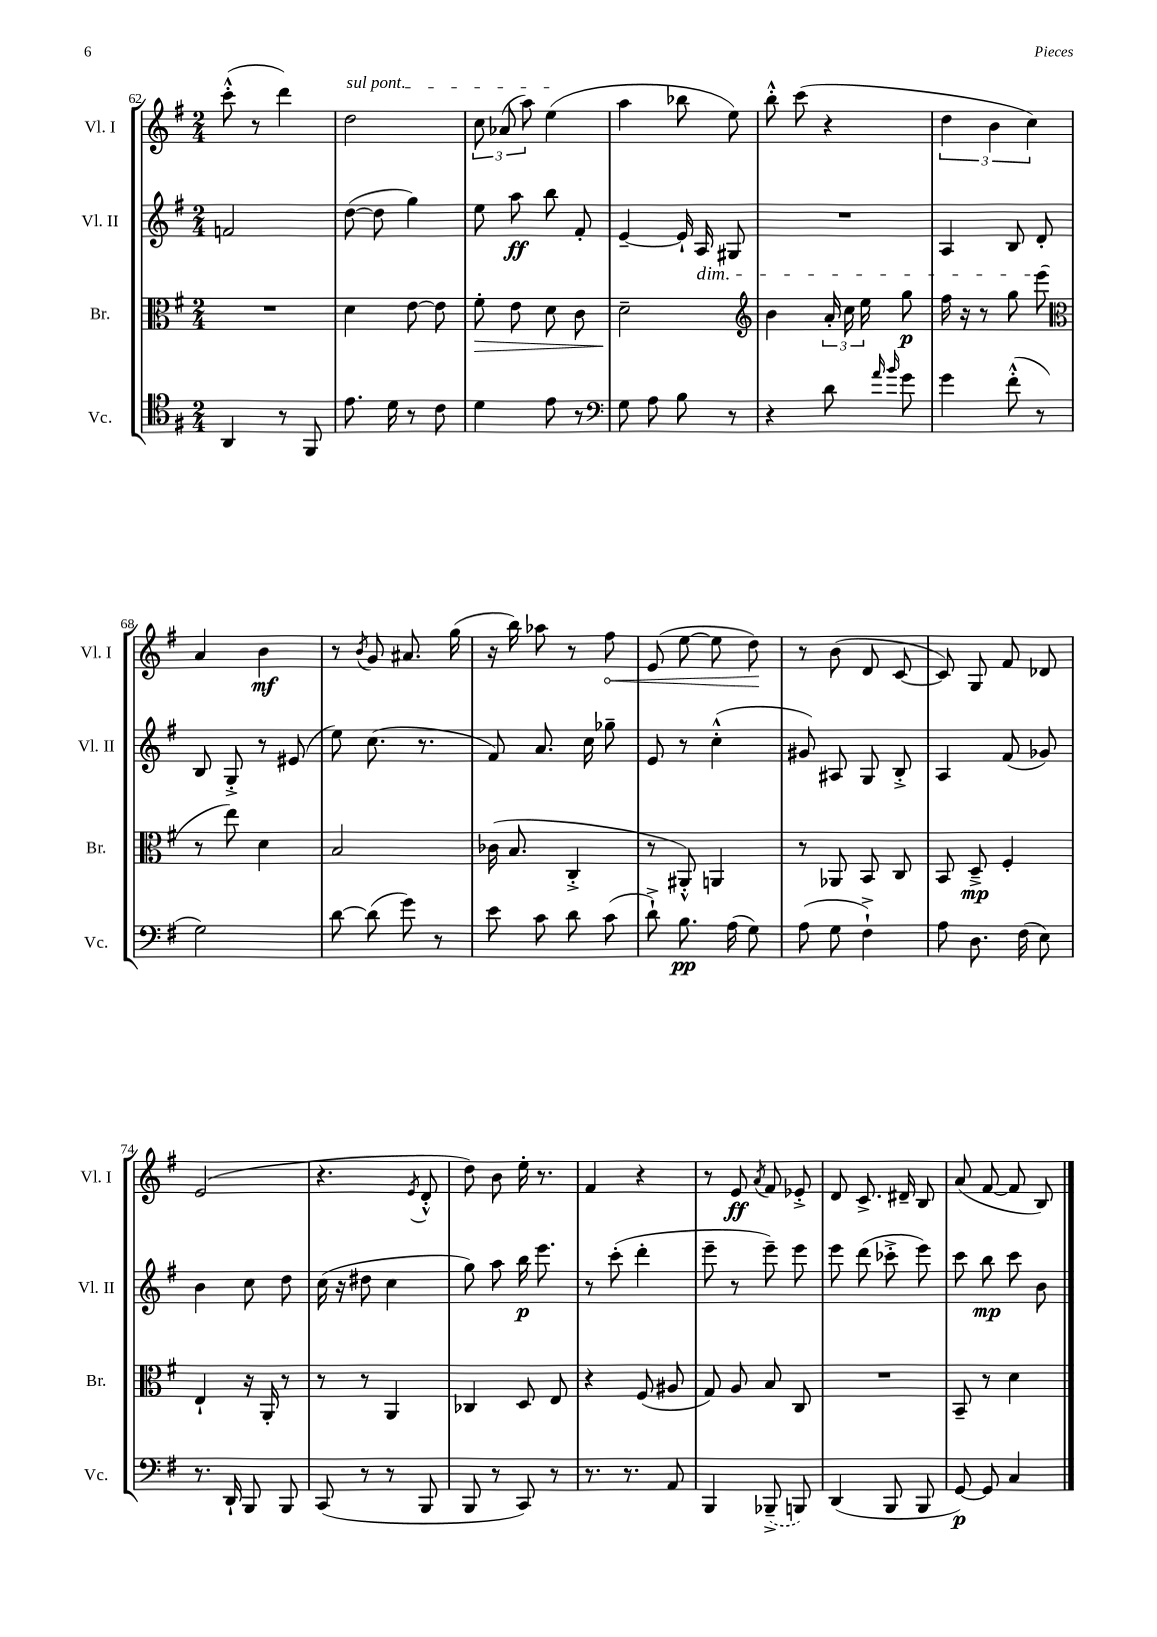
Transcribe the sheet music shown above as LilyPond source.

<<
\new StaffGroup <<
\new Staff = "s0" \with { instrumentName = "Vl. I" shortInstrumentName = "Vl. I" } {
    \clef treble \key g \major \numericTimeSignature \time 2/4
    \autoBeamOff c'''8-.-^( r8 d'''4) |
    \once \override TextSpanner.bound-details.left.text = \markup { \italic "sul pont." } d''2\startTextSpan |
    \tuplet 3/2 { c''8 aes'8( a''8) } e''4\stopTextSpan( |
    a''4 bes''8 e''8) |
    b''8-.-^ c'''8( r4 |
    \tuplet 3/2 { d''4 b'4 c''4) } |
    a'4 b'4\mf |
    r8 \acciaccatura { b'8 } g'8 ais'8. g''16( |
    r16 b''16) aes''8 r8 \once \override Hairpin.circled-tip = ##t fis''8\< |
    e'8( e''8~ e''8 d''8\!) |
    r8 b'8( d'8 c'8~ |
    c'8) g8 fis'8 des'8 |
    e'2( |
    r4. \acciaccatura { e'8 } d'8-.-^ |
    d''8) b'8 e''16-. r8. |
    fis'4 r4 |
    r8 e'8\ff \acciaccatura { a'8 } fis'8 ees'8-.-> |
    d'8 c'8.-> dis'16-- b8 |
    a'8( fis'8~ fis'8 b8) \bar "|." |
}
\new Staff = "s1" \with { instrumentName = "Vl. II" shortInstrumentName = "Vl. II" } {
    \clef treble \key g \major \numericTimeSignature \time 2/4
    \autoBeamOff f'2 |
    d''8~( d''8 g''4) |
    e''8 a''8\ff b''8 fis'8-. |
    e'4~-- e'16-! a16\dim gis8 |
    R2 |
    a4 b8 d'8-.\! |
    b8 g8-.-> r8 eis'8( |
    e''8) c''8.( r8. |
    fis'8) a'8. c''16 ges''8-- |
    e'8 r8 c''4-.-^( |
    gis'8) ais8 g8 b8-.-> |
    a4 fis'8( ges'8) |
    b'4 c''8 d''8 |
    c''16( r16 dis''8 c''4 |
    g''8) a''8 b''16\p e'''8. |
    r8 c'''8-.( d'''4-. |
    e'''8-- r8 e'''8--) e'''8 |
    e'''8 d'''8( ces'''8-.-> e'''8) |
    c'''8 b''8\mp c'''8 b'8 \bar "|." |
}
\new Staff = "s2" \with { instrumentName = "Br." shortInstrumentName = "Br." } {
    \clef alto \key g \major \numericTimeSignature \time 2/4
    \autoBeamOff R2 |
    d'4 e'8~ e'8 |
    fis'8-.\> e'8 d'8 c'8 |
    d'2--\! |
    \clef treble b'4 \tuplet 3/2 { a'16-. c''16 e''16 } g''8\p |
    fis''16 r16 r8 g''8 e'''8( |
    \clef alto r8 e''8) d'4 |
    b2 |
    ces'16( b8. c4-.-> |
    r8 ais,8-.-^) a,4 |
    r8 aes,8 b,8 c8 |
    b,8 d8--->\mp fis4-. |
    e4-! r16 a,16-. r8 |
    r8 r8 a,4 |
    ces4 d8 e8 |
    r4 fis8( ais8 |
    g8) a8 b8 c8 |
    R2 |
    b,8-- r8 d'4 \bar "|." |
}
\new Staff = "s3" \with { instrumentName = "Vc." shortInstrumentName = "Vc." } {
    \clef tenor \key g \major \numericTimeSignature \time 2/4
    \autoBeamOff a,4 r8 fis,8 |
    e'8. d'16 r8 c'8 |
    d'4 e'8 r8 |
    \clef bass g8 a8 b8 r8 |
    r4 d'8 \grace { a'16 b'16 } g'8 |
    g'4 fis'8-.-^( r8 |
    g2) |
    d'8~ d'8( g'8) r8 |
    e'8 c'8 d'8 c'8( |
    d'8-!->) b8.\pp a16( g8) |
    a8( g8 fis4-!->) |
    a8 d8. fis16( e8) |
    r8. d,16-! b,,8 b,,8 |
    c,8( r8 r8 b,,8 |
    b,,8 r8 c,8) r8 |
    r8. r8. a,8 |
    b,,4 \once \slurDashed bes,,8--->( b,,8) |
    d,4( b,,8 b,,8 |
    g,8~\p) g,8 c4 \bar "|." |
}
>>
>>
\layout { \context { \Score currentBarNumber = #62 } }
